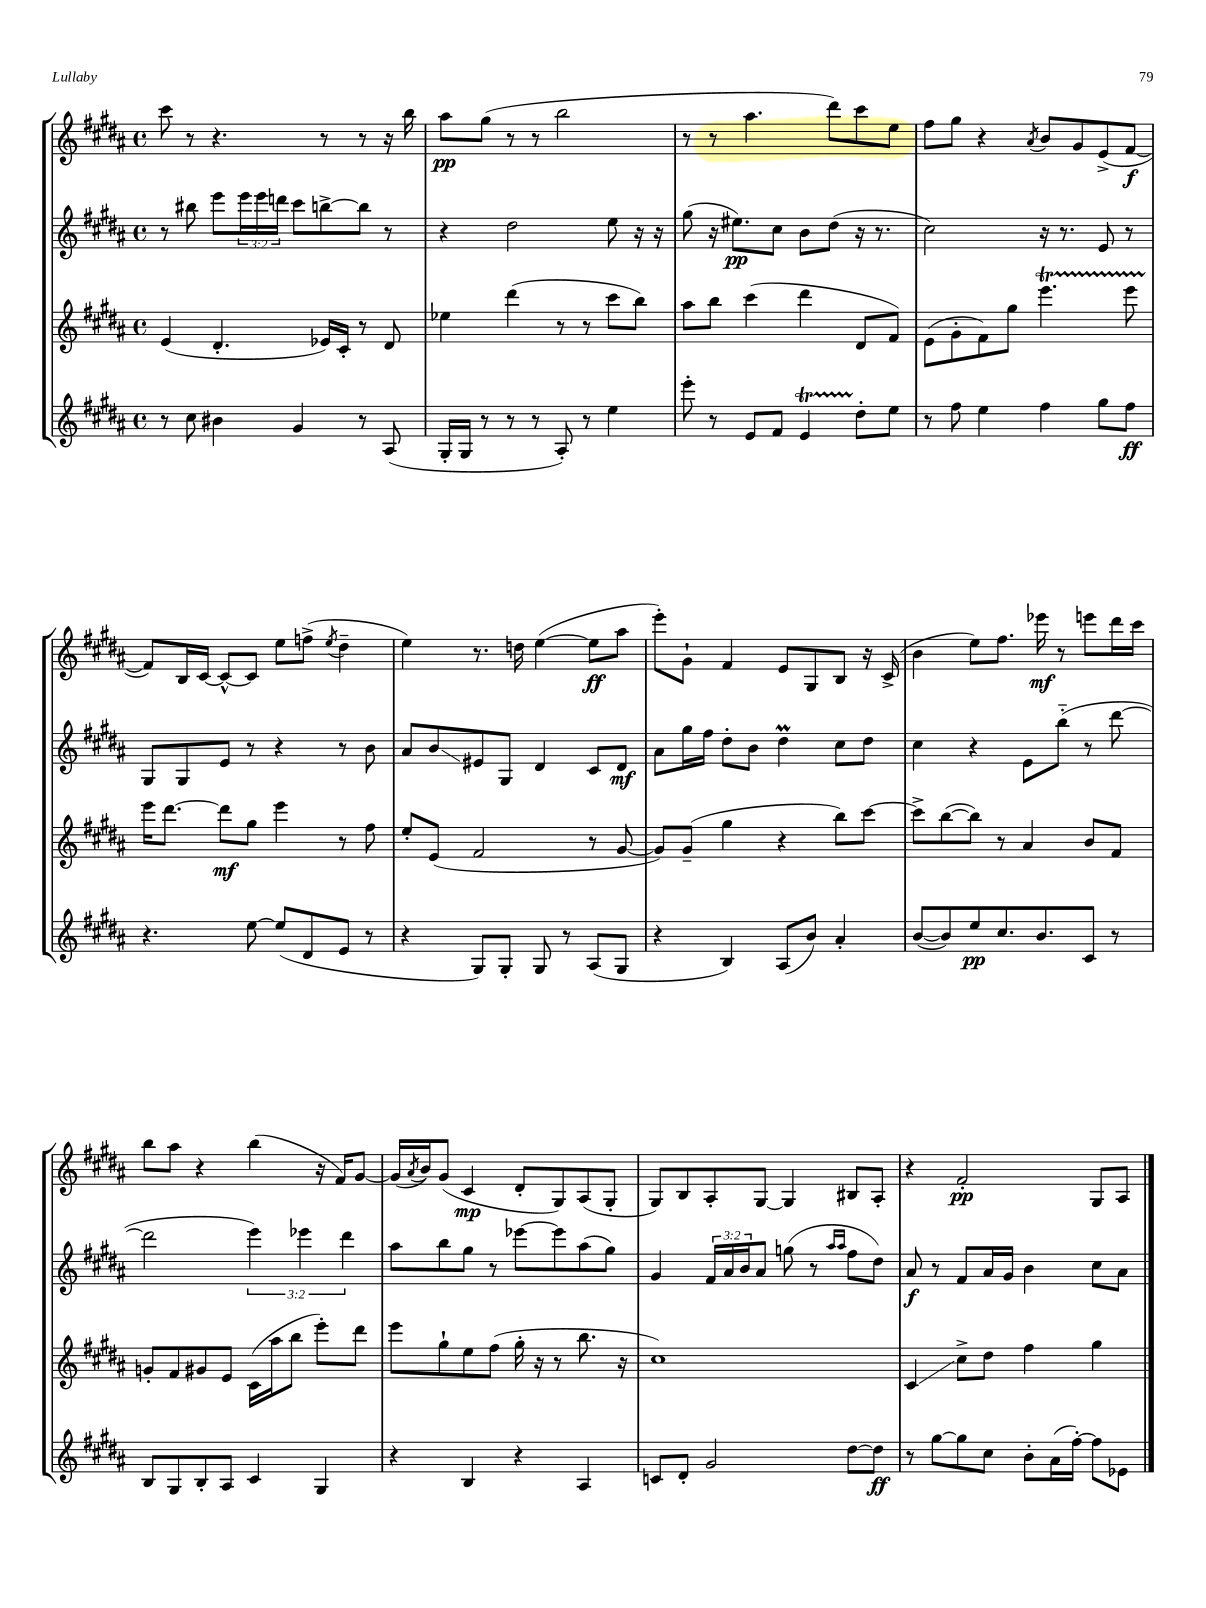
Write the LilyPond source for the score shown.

<<
\new StaffGroup <<
\new Staff = "s0" {
    \clef treble \key b \major \defaultTimeSignature \time 4/4
    cis'''8 r8 r4. r8 r8 r16 b''16 |
    ais''8\pp gis''8( r8 r8 b''2 |
    r8 r8 ais''4. dis'''8) cis'''8 e''8 |
    fis''8 gis''8 r4 \acciaccatura { ais'8 } b'8 gis'8 e'8->( fis'8~\f |
    fis'8) b16 cis'16~ cis'8~-^ cis'8 e''8 f''8->( \acciaccatura { e''8 } dis''4-- |
    e''4) r8. d''16 e''4~( e''8\ff ais''8 |
    e'''8-.) gis'8-! fis'4 e'8 gis8 b8 r16 cis'16->( |
    b'4 e''8) fis''8. ees'''16\mf r8 e'''8 dis'''16 cis'''16 |
    b''8 ais''8 r4 b''4( r16 fis'16) gis'8~ |
    gis'16( \acciaccatura { ais'8 } b'16) gis'8( cis'4\mp dis'8-. gis8) ais8( gis8-. |
    gis8) b8 ais8-. gis8~ gis4 bis8 ais8-. |
    r4 fis'2-.\pp gis8 ais8 \bar "|." |
}
\new Staff = "s1" {
    \clef treble \key b \major \defaultTimeSignature \time 4/4 \override Staff.TupletNumber.text = #tuplet-number::calc-fraction-text
    r8 bis''8 e'''8 \tuplet 3/2 { e'''16 e'''16 d'''16 } cis'''8 b''8~-> b''8 r8 |
    r4 dis''2 e''8 r16 r16 |
    gis''8( r16 eis''8.\pp) cis''8 b'8 dis''8( r16 r8. |
    cis''2) r16 r8. e'8 r8 |
    gis8 gis8 e'8 r8 r4 r8 b'8 |
    ais'8 b'8\glissando eis'8 gis8 dis'4 cis'8 dis'8\mf |
    ais'8 gis''16 fis''16 dis''8-. b'8 dis''4\prall cis''8 dis''8 |
    cis''4 r4 e'8 b''8-_( r8 dis'''8~ |
    dis'''2 \tuplet 3/2 { e'''4) ees'''4 dis'''4 } |
    ais''8 b''8 gis''8 r8 ees'''8~ ees'''8 ais''8( gis''8) |
    gis'4 \tuplet 3/2 { fis'16 ais'16 b'16 } ais'8 g''8( r8 \grace { ais''16 ais''16 } fis''8 dis''8) |
    ais'8\f r8 fis'8 ais'16 gis'16 b'4 cis''8 ais'8 \bar "|." |
}
\new Staff = "s2" {
    \clef treble \key b \major \defaultTimeSignature \time 4/4
    e'4( dis'4.-. ees'16) cis'16-. r8 dis'8 |
    ees''4 dis'''4( r8 r8 cis'''8 b''8) |
    ais''8 b''8 cis'''4( dis'''4 dis'8 fis'8) |
    e'8( gis'8-. fis'8) gis''8 e'''4.\startTrillSpan e'''8 |
    e'''16\stopTrillSpan dis'''8.~ dis'''8\mf gis''8 e'''4 r8 fis''8 |
    e''8-. e'8( fis'2 r8 gis'8~ |
    gis'8) gis'8--( gis''4 r4 b''8) cis'''8~ |
    cis'''8-> b''8~( b''8) r8 ais'4 b'8 fis'8 |
    g'8-. fis'8 gis'8 e'8 cis'16( ais''16 b''8 e'''8-.) dis'''8 |
    e'''8 gis''8-! e''8 fis''8( gis''16-. r16 r8 b''8. r16 |
    cis''1) |
    cis'4\glissando cis''8-> dis''8 fis''4 gis''4 \bar "|." |
}
\new Staff = "s3" {
    \clef treble \key b \major \defaultTimeSignature \time 4/4
    r8 cis''8 bis'4 gis'4 r8 ais8( |
    gis16-. gis16 r8 r8 r8 ais8-.) r8 e''4 |
    e'''8-. r8 e'8 fis'8 e'4\startTrillSpan dis''8-.\stopTrillSpan e''8 |
    r8 fis''8 e''4 fis''4 gis''8 fis''8\ff |
    r4. e''8~ e''8( dis'8 e'8 r8 |
    r4 gis8) gis8-. gis8 r8 ais8( gis8 |
    r4 b4) ais8( b'8) ais'4-. |
    b'8~( b'8) e''8\pp cis''8. b'8. cis'8 r8 |
    b8 gis8 b8-. ais8 cis'4 gis4 |
    r4 b4 r4 ais4 |
    c'8 dis'8-. gis'2 dis''8~ dis''8\ff |
    r8 gis''8~ gis''8 cis''8 b'8-. ais'16( fis''16~-.) fis''8 ees'8 \bar "|." |
}
>>
>>
\layout { \context { \Score \remove "Bar_number_engraver" } }
